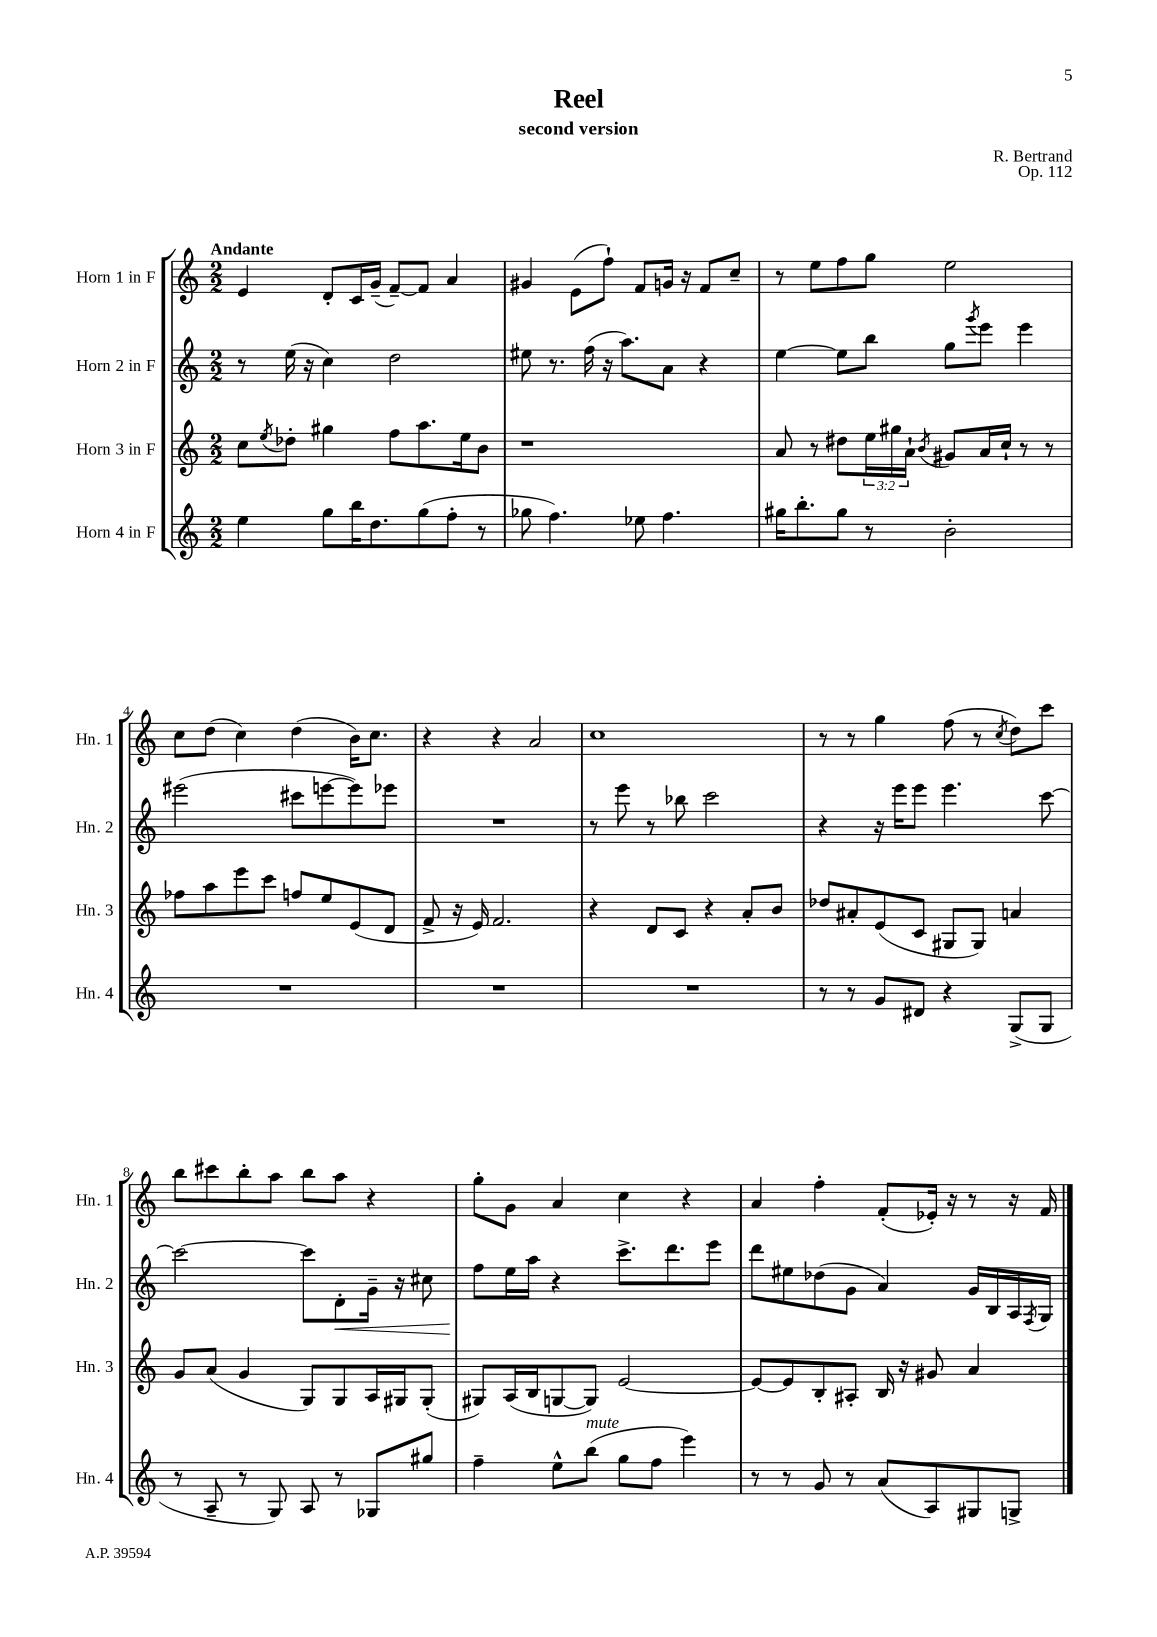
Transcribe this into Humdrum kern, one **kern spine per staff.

**kern	**kern	**kern	**kern
*staff4	*staff3	*staff2	*staff1
*clefG2	*clefG2	*clefG2	*clefG2
*k[]	*k[]	*k[]	*k[]
*M2/2	*M2/2	*M2/2	*M2/2
4ee	8cc	8r	4e
.	8qee	.	.
.	8dd-'	(16ee	.
.	.	16r	.
8gg	4gg#	4cc)	8d'
16bb	.	.	16c
8.dd	.	.	(16g~
.	8ff	2dd	[8f~)
(8gg	8.aa	.	8f]
8ff'	.	.	4a
.	16ee	.	.
8r	8b	.	.
=	=	=	=
8gg-	1r	8ee#	4g#
4.ff)	.	8.r	.
.	.	.	(8e
.	.	(16ff	.
.	.	16r	8ff`)
.	.	8.aa)	.
8ee-	.	.	8f
4.ff	.	8a	16g
.	.	.	16r
.	.	4r	8f
.	.	.	8cc~
=	=	=	=
16gg#	8a	[4ee	8r
8.bb'	.	.	.
.	8r	.	8ee
8gg#	8dd#	8ee]	8ff
8r	24ee	8bb	8gg
.	24gg#	.	.
.	24a`	.	.
.	8qb	.	.
2b'	8g#	8gg	2ee
.	.	8qggg	.
.	16a	8eee	.
.	16cc`	.	.
.	8r	4eee	.
.	8r	.	.
=	=	=	=
1r	8ff-	(2eee#	8cc
.	8aa	.	(8dd
.	8eee	.	4cc)
.	8ccc	.	.
.	8ff	8ccc#	(4dd
.	8ee	[8eee	.
.	(8e	8eee])	16b)
.	.	.	8.cc
.	8d	8eee-	.
=	=	=	=
1r	8f^	1r	4r
.	16r	.	.
.	16e)	.	.
.	2.f	.	4r
.	.	.	2a
=	=	=	=
1r	4r	8r	1cc
.	.	8eee	.
.	8d	8r	.
.	8c	8bb-	.
.	4r	2ccc	.
.	8a'	.	.
.	8b	.	.
=	=	=	=
8r	8dd-	4r	8r
8r	8a#'	.	8r
8g	(8e	16r	4gg
.	.	16eee	.
8d#	8c	8eee	.
4r	8G#	4.eee	(8ff
.	8G#)	.	8r
.	.	.	8qcc
(8G^	4a	.	8dd)
8G	.	[8ccc	8ccc
=	=	=	=
8r	8g	2ccc_	8bb
8A~	(8a	.	8ccc#
8r	4g	.	8bb'
8G)	.	.	8aa
8A	8G)	8ccc]	8bb
8r	8G	8d'	8aa
8G-	16A	16g~	4r
.	16G#	16r	.
8gg#	(8G#'	8cc#	.
=	=	=	=
4ff~	8G#)	8ff	8gg'
.	(16A	16ee	8g
.	16B	16aa	.
8ee^^	[8G	4r	4a
(8bb	8G])	.	.
8gg	[2e	8.ccc^	4cc
8ff	.	.	.
.	.	8.ddd	.
4eee)	.	.	4r
.	.	8eee	.
=	=	=	=
8r	8e_	8ddd	4a
8r	8e]	8ee#	.
8g	8B'	(8dd-	4ff'
8r	8A#'	8g	.
(8a	16B	4a)	(8f'
.	16r	.	.
8A)	8g#	.	16e-')
.	.	.	16r
8G#	4a	16g	8r
.	.	16B	.
8G^	.	16A	16r
.	.	8qF	.
.	.	16G	16f
==	==	==	==
*-	*-	*-	*-
